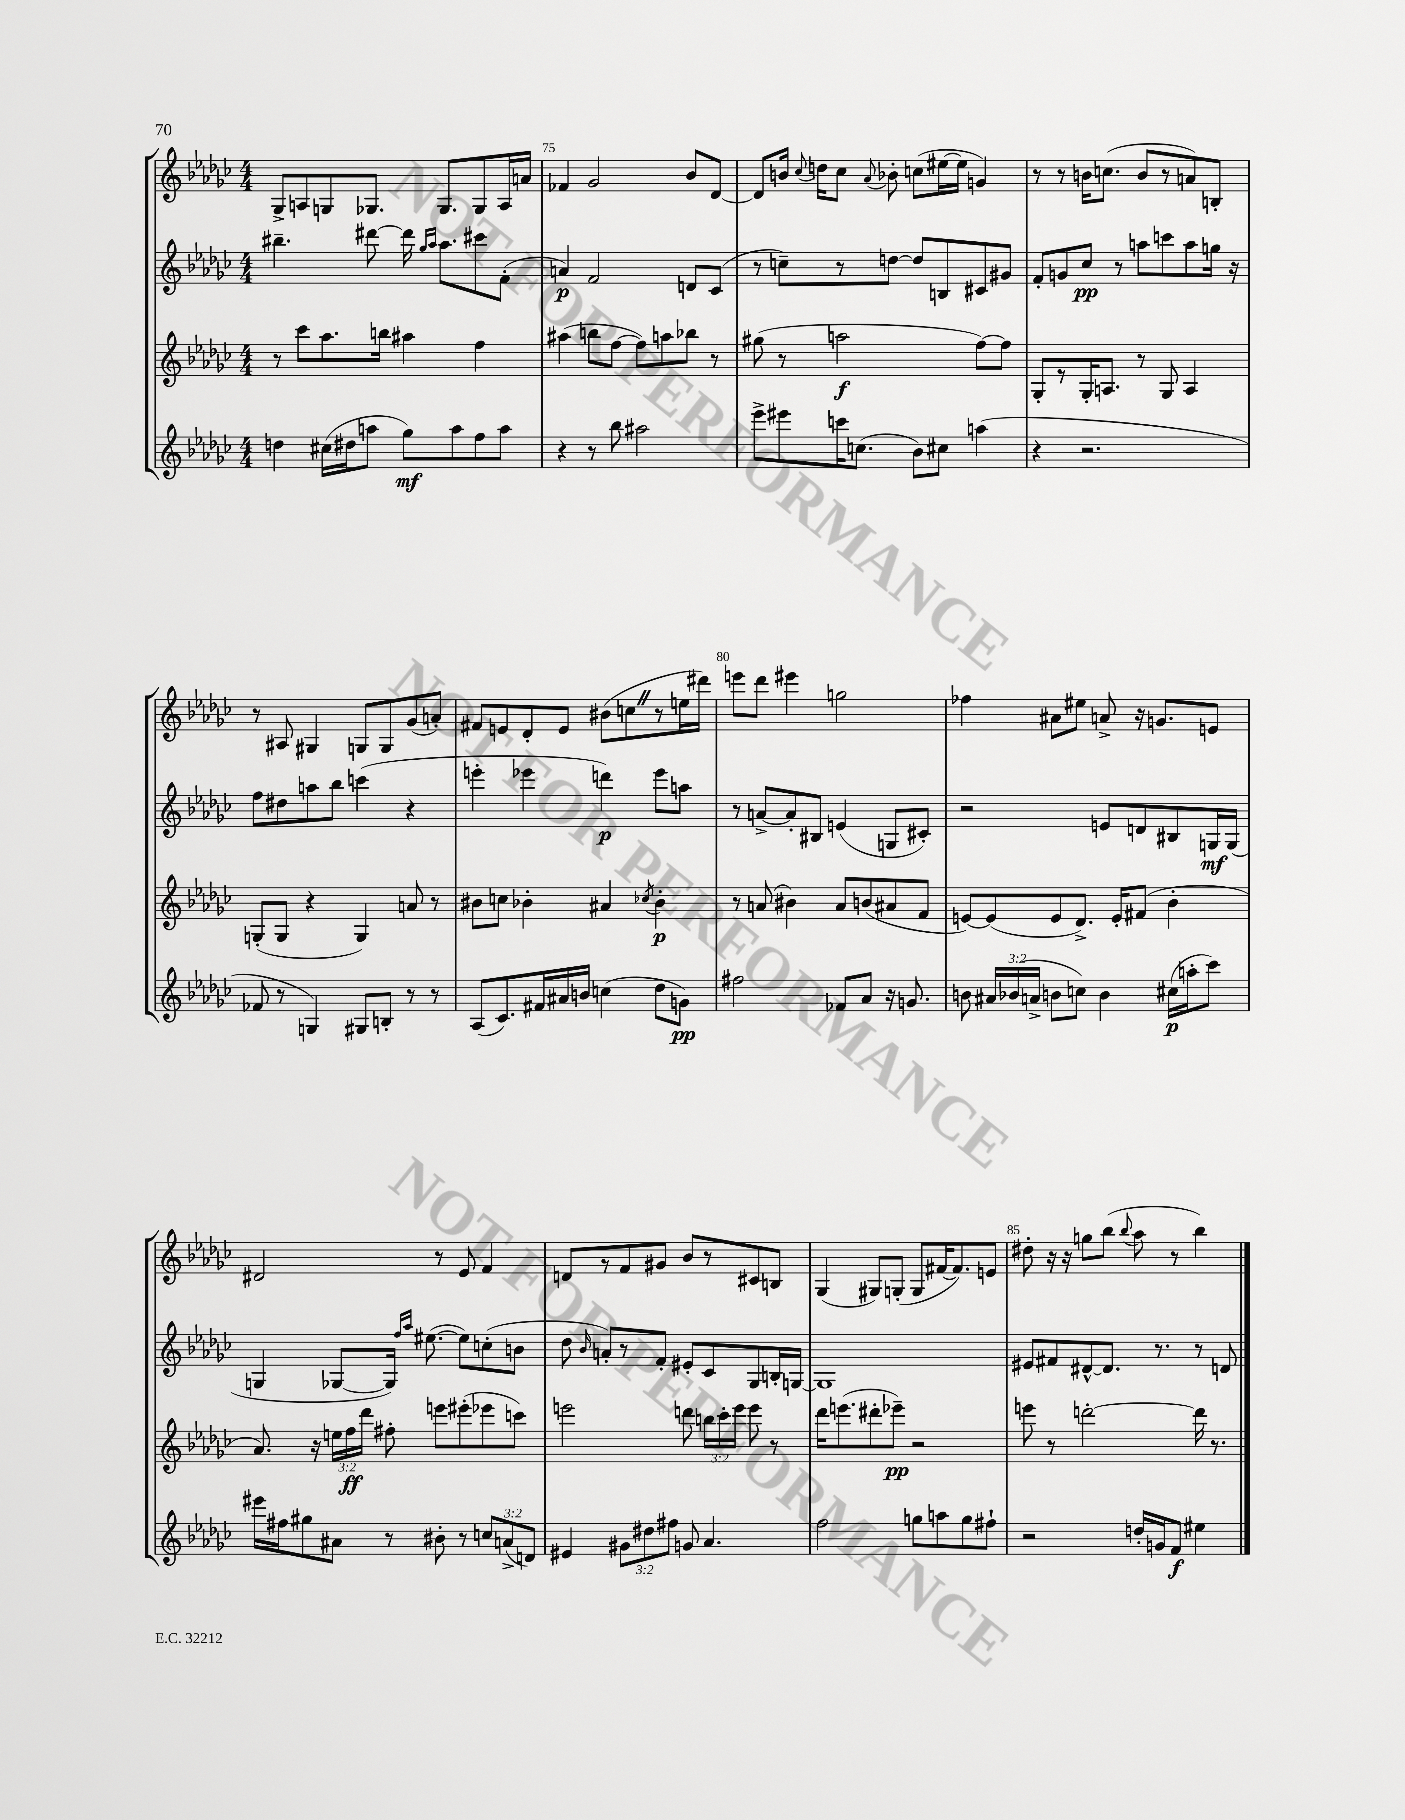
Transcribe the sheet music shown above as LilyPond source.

<<
\new StaffGroup <<
\new Staff = "s0" {
    \clef treble \key ges \major \numericTimeSignature \time 4/4
    \autoBeamOff ges8[-> a8 g8 ges8.] ges8.[ ges8 a16 a'16] |
    fes'4 ges'2 bes'8[ des'8]~ |
    des'8[ b'16] \appoggiatura { ces''8 } d''16[ ces''8] \appoggiatura { aes'8 } bes'8-. c''8[( eis''16~ eis''16] g'4) |
    r8 r8 b'16[ c''8.]( b'8[ r8 a'8) b8]-. |
    r8 ais8 gis4 g8[ g8 ges'8( a'8]-.) |
    fis'8[ e'8 des'8-. e'8] bis'8[( c''8 \once \override BreathingSign.text = \markup { \musicglyph "scripts.caesura.straight" } \breathe r8 e''16 dis'''16]) |
    e'''8[ des'''8] eis'''4 g''2 |
    fes''4 ais'8[ eis''8] a'8-> r16 g'8.[ e'8] |
    dis'2 r8 ees'8 f'4 |
    d'8[ r8 f'8 gis'8] bes'8[ r8 cis'8 b8] |
    ges4( gis8[) g8]-.( g8[ fis'16~ fis'8.) e'8] |
    dis''8-. r16 r16 g''8[ bes''8]( \appoggiatura { bes''8 } aes''8 r8 bes''4) \bar "|." |
}
\new Staff = "s1" {
    \clef treble \key ges \major \numericTimeSignature \time 4/4
    \autoBeamOff bis''4.-- dis'''8~ dis'''16 \grace { ges''16[ aes''16] } aes''8.[ cis'''8 f'8]-.( |
    a'4\p) f'2 d'8[ ces'8]( |
    r8 c''8[--) r8 d''8]~ d''8[ b8 cis'8 gis'8] |
    f'8[-. g'8 ces''8]\pp r8 a''8[ c'''8 a''8 g''16] r16 |
    f''8[ dis''8 a''8 bes''8] c'''4( r4 |
    e'''4-. ees'''4 d'''4\p) ees'''8[ a''8] |
    r8 a'8[~-> a'8-. bis8] e'4( g8[ cis'8]-.) |
    r2 e'8[ d'8 bis8 g16\mf g16]( |
    g4 ges8[~ ges16]) \grace { f''16[ aes''16] } eis''8.~( eis''8[) c''8-.( b'8] |
    des''8 \grace { bes'16 } a'8[-.) r8 f'8]-. eis'8[-. ces'8 ges8 b16-. g16]~ |
    g1 |
    eis'8[ fis'8 dis'8~-^ dis'8.] r8. r8 d'8 \bar "|." |
}
\new Staff = "s2" {
    \clef treble \key ges \major \numericTimeSignature \time 4/4 \override Staff.TupletNumber.text = #tuplet-number::calc-fraction-text
    \autoBeamOff r8 ces'''8[ aes''8. b''16] ais''4 f''4 |
    ais''4( b''8[ f''8]~ f''8[) a''8 bes''8] r8 |
    gis''8( r8 a''2\f f''8[~) f''8] |
    ges8[-. r8 ges16-. a8.] r8 ges8 a4 |
    g8[-.( g8] r4 g4) a'8 r8 |
    bis'8[ c''8] bes'4-. ais'4 \acciaccatura { ces''8 } bes'4-.\p |
    r8 a'8( bis'4) a'8[ b'8( ais'8 f'8] |
    e'8[~) e'8( e'8 des'8.]->) e'16[-. fis'8]( bes'4-. |
    aes'8.) r16 \tuplet 3/2 { e''16[ f''16\ff des'''16] } fis''8-. e'''8[ eis'''8-.( ees'''8 c'''8]) |
    e'''2 d'''8 \tuplet 3/2 { b''16[ ces'''16-. e'''16] } e'''8 r8 |
    des'''16[ e'''8.( dis'''8-. ees'''8]--\pp) r2 |
    e'''8 r8 d'''2~-. d'''16 r8. \bar "|." |
}
\new Staff = "s3" {
    \clef treble \key ges \major \numericTimeSignature \time 4/4 \override Staff.TupletNumber.text = #tuplet-number::calc-fraction-text
    \autoBeamOff d''4 cis''16[( dis''16 a''8] ges''8[\mf) a''8 f''8 a''8] |
    r4 r8 bes''8 ais''2 |
    ees'''8[-> eis'''8 c'''16 c''8.]( bes'8[) cis''8] a''4( |
    r4 r2. |
    fes'8 r8 g4) gis8[ b8]-. r8 r8 |
    aes8[( ces'8.) fis'16 ais'16 b'16] c''4( des''8[ g'8]\pp) |
    fis''2 fes'8[ aes'8] r16 g'8. |
    b'8 \tuplet 3/2 { ais'16[ bes'16( a'16]-> } b'8[ c''8]) b'4 cis''16[\p( a''16-. ces'''8]) |
    eis'''16[ fis''16 gis''8 ais'8] r8 bis'8-. r8 \tuplet 3/2 { c''8[ a'8->( d'8]) } |
    eis'4 \tuplet 3/2 { gis'8[ dis''8 fis''8] } g'8 aes'4. |
    f''2 g''8[ a''8 g''8 fis''8]-! |
    r2 d''16[-. g'16 f'8]\f eis''4 \bar "|." |
}
>>
>>
\layout { \context { \Score currentBarNumber = #74 \override BarNumber.break-visibility = ##(#f #t #t) barNumberVisibility = #(every-nth-bar-number-visible 5) } }
